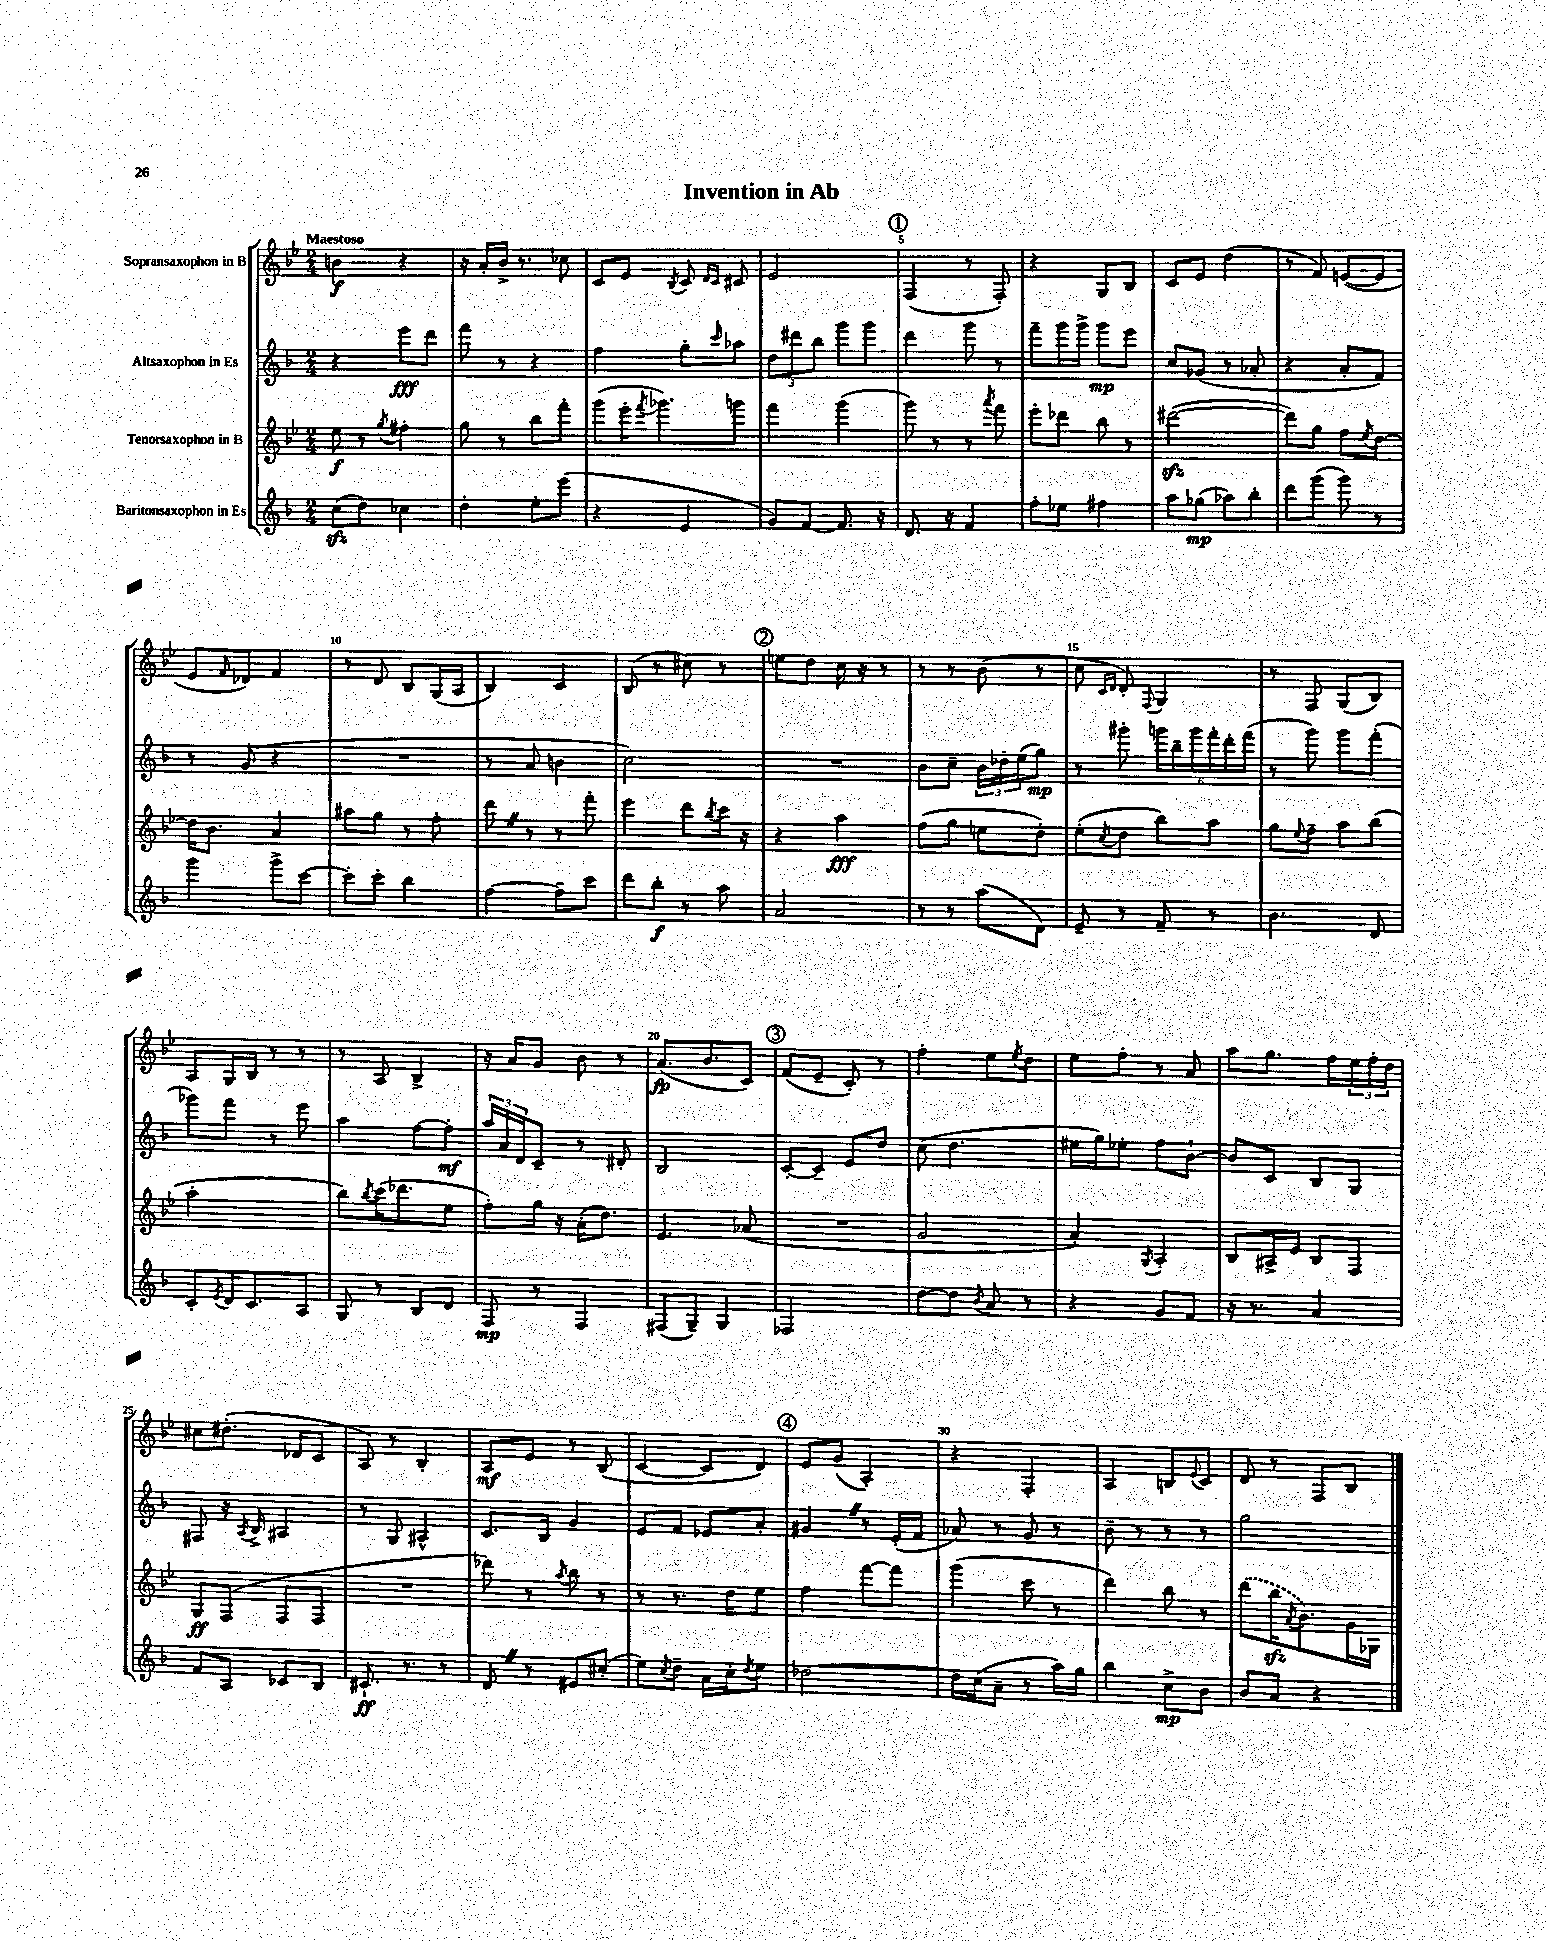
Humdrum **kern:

**kern	**kern	**kern	**kern
*staff4	*staff3	*staff2	*staff1
*clefG2	*clefG2	*clefG2	*clefG2
*k[b-]	*k[b-e-]	*k[b-]	*k[b-e-]
*M2/4	*M2/4	*M2/4	*M2/4
(8cc\L	8ee-\	4r	4b\
8dd\J)	8r	.	.
.	8qgg/	.	.
4cc-\	4ff#'\	8eee\L	4r
.	.	8ddd\J	.
=	=	=	=
4dd'\	8gg\	8fff\	16r
.	.	.	16a'/LL
.	8r	8r	16b-^/JJ
.	.	.	8.r
8ee'\L	8bb-\L	4r	.
(8eee\J	8fff'\J	.	8cc-\
=	=	=	=
4r	(8ggg\L	4ff\	8c/L
.	16eee-'\K	.	8e-/J
.	8qfff/	.	.
.	8.ggg-\)	.	.
.	.	.	8qB-/
4e/	.	8gg'\L	8c/
.	.	.	16qqd/LL
.	.	16qqccc/	16qqc/JJ
.	8ggg\J	8aa-\J	8c#/
=	=	=	=
8g/L)	4fff\	12dd\L	2e-/
.	.	12ddd#\	.
[8f/J	.	.	.
.	.	12bb-\J	.
8.f/]	(4ggg\	8ggg\L	.
.	.	8ggg\J	.
16r	.	.	.
=	=	=	=
8.d/	8ggg\)	4ddd\	(4F/
.	8r	.	.
16r	.	.	.
4f/	8r	8ggg\	8r
.	8qaaa/	.	.
.	8fff\	8r	8F'/)
=	=	=	=
8ff'\L	8eee-'\L	8fff~\L	4r
8ee-\J	8ddd-\J	16ggg\L	.
.	.	16ggg^\JJ	.
4ff#\	8bb-\	8ggg\L	8G/L
.	8r	8eee\J	8B-/J
=	=	=	=
8aa\L	([2ddd#\	8cc/L	8c/L
(8gg-\J	.	(8g-/J	8e-/J
8aa-\L)	.	8r	(4dd\
8bb-'\J	.	8a-'/	.
=	=	=	=
8ddd\L	8ddd#\]L)	4r	8r
(8ggg\J	8gg\J	.	8f/)
8ggg\)	8ff\L	8a'/L	([8e/L
.	8qee-/	.	.
8r	[8dd\J	8f/J)	8e/]J
=	=	=	=
4ggg\	16dd\]LK	8r	8e-/L
.	8.b-\J	.	.
.	.	.	16qqf/
.	.	(8g/	8d-/J)
8ggg^\L	4a/	4r	4f/
[8ccc\J	.	.	.
=	=	=	=
8ccc'\]L	8aa#\L	2r	8r
8ccc'\J	8gg\J	.	8d/
4bb-\	8r	.	8B-/L
.	8ff'\	.	(16G/L
.	.	.	16A/JJ
=	=	=	=
[4ff\	8ddd\	8r	4B-/)
.	8r	8a/	.
8ff~\]L	8r	4b\	4c/
8ccc\J	8fff'\	.	.
=	=	=	=
8ddd\L	4eee-\	2cc\)	(8B-/
8bb-'\J	.	.	8r
8r	8ddd\L	.	8cc#\)
.	8qbb-/	.	.
8aa\	16ccc\Jk	.	8r
.	16r	.	.
=	=	=	=
2a/	4r	2r	8ee\L
.	.	.	8dd\J
.	4aa\	.	16cc\
.	.	.	16r
.	.	.	8r
=	=	=	=
8r	(8ff\L	8b-\L	8r
8r	8gg\J	8cc~\J	8r
(8aa\L	8ee\L	24b-\LL	(8b-\
.	.	24dd-'\	.
.	.	(24ee\J	.
8d\J)	8dd'\J)	8gg\J)	8r
=	=	=	=
8e~/	(8ee-'\L	8r	8cc\
.	.	.	16qqc/LL
.	8qcc/	.	16qqd/JJ
8r	8dd\J	8ggg#'\	8d'/)
.	.	.	8qqF/
8f~/	8bb-\L)	24ggg\LL	4G/
.	.	24bb-~\	.
.	.	24ggg\	.
8r	8aa\J	24fff'\	.
.	.	24ddd'\	.
.	.	(24fff\JJ	.
=	=	=	=
4.b-\	8gg\L	8r	8r
.	8qqee-/	.	.
.	8ff~\J	8ggg\)	8F/
.	8aa\L	8ggg\L	(8G/L
8d/	(8bb-\J	(8fff'\J	8B-/J)
=	=	=	=
8c'/L	2aa'\	8ggg-\L)	8A/L
8qe/	.	.	.
16d/K	.	8fff\J	16G/L
8.c/	.	.	16B-/JJ
.	.	8r	8r
8A/J	.	8eee\	8r
=	=	=	=
8G/	8bb-\L)	4aa\	8r
.	8qbb-/	.	.
8r	(16ccc\K	.	8A/
.	8.ddd-\	.	.
8B-/L	.	[8ff\L	4B-^/
8d/J	8ee-\J	8ff'\]J	.
=	=	=	=
8F/	8ff'\L)	24aa/LL	16r
.	.	24a/	.
.	.	.	16a/LK
.	.	24d/J	.
8r	16gg\Jk	8c~/J	8g/J
.	16r	.	.
4F/	(16a'\LK	8r	8b-\
.	8.dd\J)	.	.
.	.	8d#'/	8r
=	=	=	=
(8F#/L	4.e-/	2B-/	(8.a/L
8G~/J)	.	.	.
.	.	.	8.b-/
4G/	.	.	.
.	(8a-/	.	8c/J)
=	=	=	=
2F-/	2r	[8c'/L	(8f/L
.	.	8c~/]J	8e-~/J
.	.	8e/L	8c'/)
.	.	8dd/J	8r
=	=	=	=
[8dd\L	2g/	(8cc\	4ff'\
8dd\]J	.	4.dd\	.
8qb-/	.	.	.
8a/	.	.	8ee-\L
.	.	.	8qee-/
8r	.	.	8dd\J
=	=	=	=
4r	4a'/)	16ee#\LL	8ee-\L
.	.	16gg\J)	.
.	.	8ee-'\J	8ff'\J
.	8qG/	.	.
8g/L	4A'/	8ff\L	8r
8f/J	.	[8b-`\J	8a/
=	=	=	=
16r	8B-/L	8b-/]L	8aa\L
8.r	.	.	.
.	16A#^/L	8c/J	8.gg\J
.	16e-/JJ	.	.
4a/	8B-/L	8B-/L	.
.	.	.	16ff\LL
.	8F/J	8G/J	24ee-\
.	.	.	24ff'\
.	.	.	24dd\JJ
=	=	=	=
8f/L	8G/L	8F#/	8cc#\L
8A/J	(8F/J	16r	(8.dd#'\J
.	.	8qA/	.
.	.	16B-^/	.
8c-/L	8F/L	4A#/	.
.	.	.	16d-/LK
8B-/J	8F/J	.	8c/J
=	=	=	=
8.c#`/	2r	8r	8A/)
.	.	8G/	8r
8.r	.	.	.
.	.	4A#^^/	4B-'/
8r	.	.	.
=	=	=	=
8d/	8ddd-\)	8.c/L	8A/L
8r	8r	.	8e-/J
.	.	16B-/Jk	.
.	8qaa/	.	.
8e#/L	8bb-\	4g/	8r
(8cc#'/J	8r	.	(8B-/
=	=	=	=
8ee\L)	8r	8e/L	[4c/
8qcc/	.	.	.
8dd~\J	8.r	8f/J	.
16a\LL	.	8e-/L	8c/]L
16cc'\J	16dd\LK	.	.
8qdd/	.	.	.
8ee\J	8ee-\J	8a'/J	8d/J)
=	=	=	=
[2dd-\	4ff\	4g#/	8e-/L
.	.	.	(8g/J
.	[8fff\L	8r	4A'/)
.	8fff\]J	(16e'/LL	.
.	.	16f/JJ	.
=	=	=	=
16dd-\]LL	(4ggg\	8a-/)	4r
(16cc\J	.	.	.
8a~\J	.	8r	.
8r	8ccc\	8g/	4F'/
16aa\LL)	8r	8r	.
16gg\JJ	.	.	.
=	=	=	=
4bb-\	4ddd\)	8b-~\	4A/
.	.	8r	.
8cc^\L	8bb-\	8r	8B/L
.	.	.	8qqe-/
8b-\J	8r	8r	8c/J
=	=	=	=
8b-/L	(8ddd\L	2gg\	8d/
8a/J	16bb-\K	.	8r
.	8qa/	.	.
.	8.b-\)	.	.
4r	.	.	8F/L
.	16g\L	.	8B-/J
.	16G-\JJ	.	.
==	==	==	==
*-	*-	*-	*-
